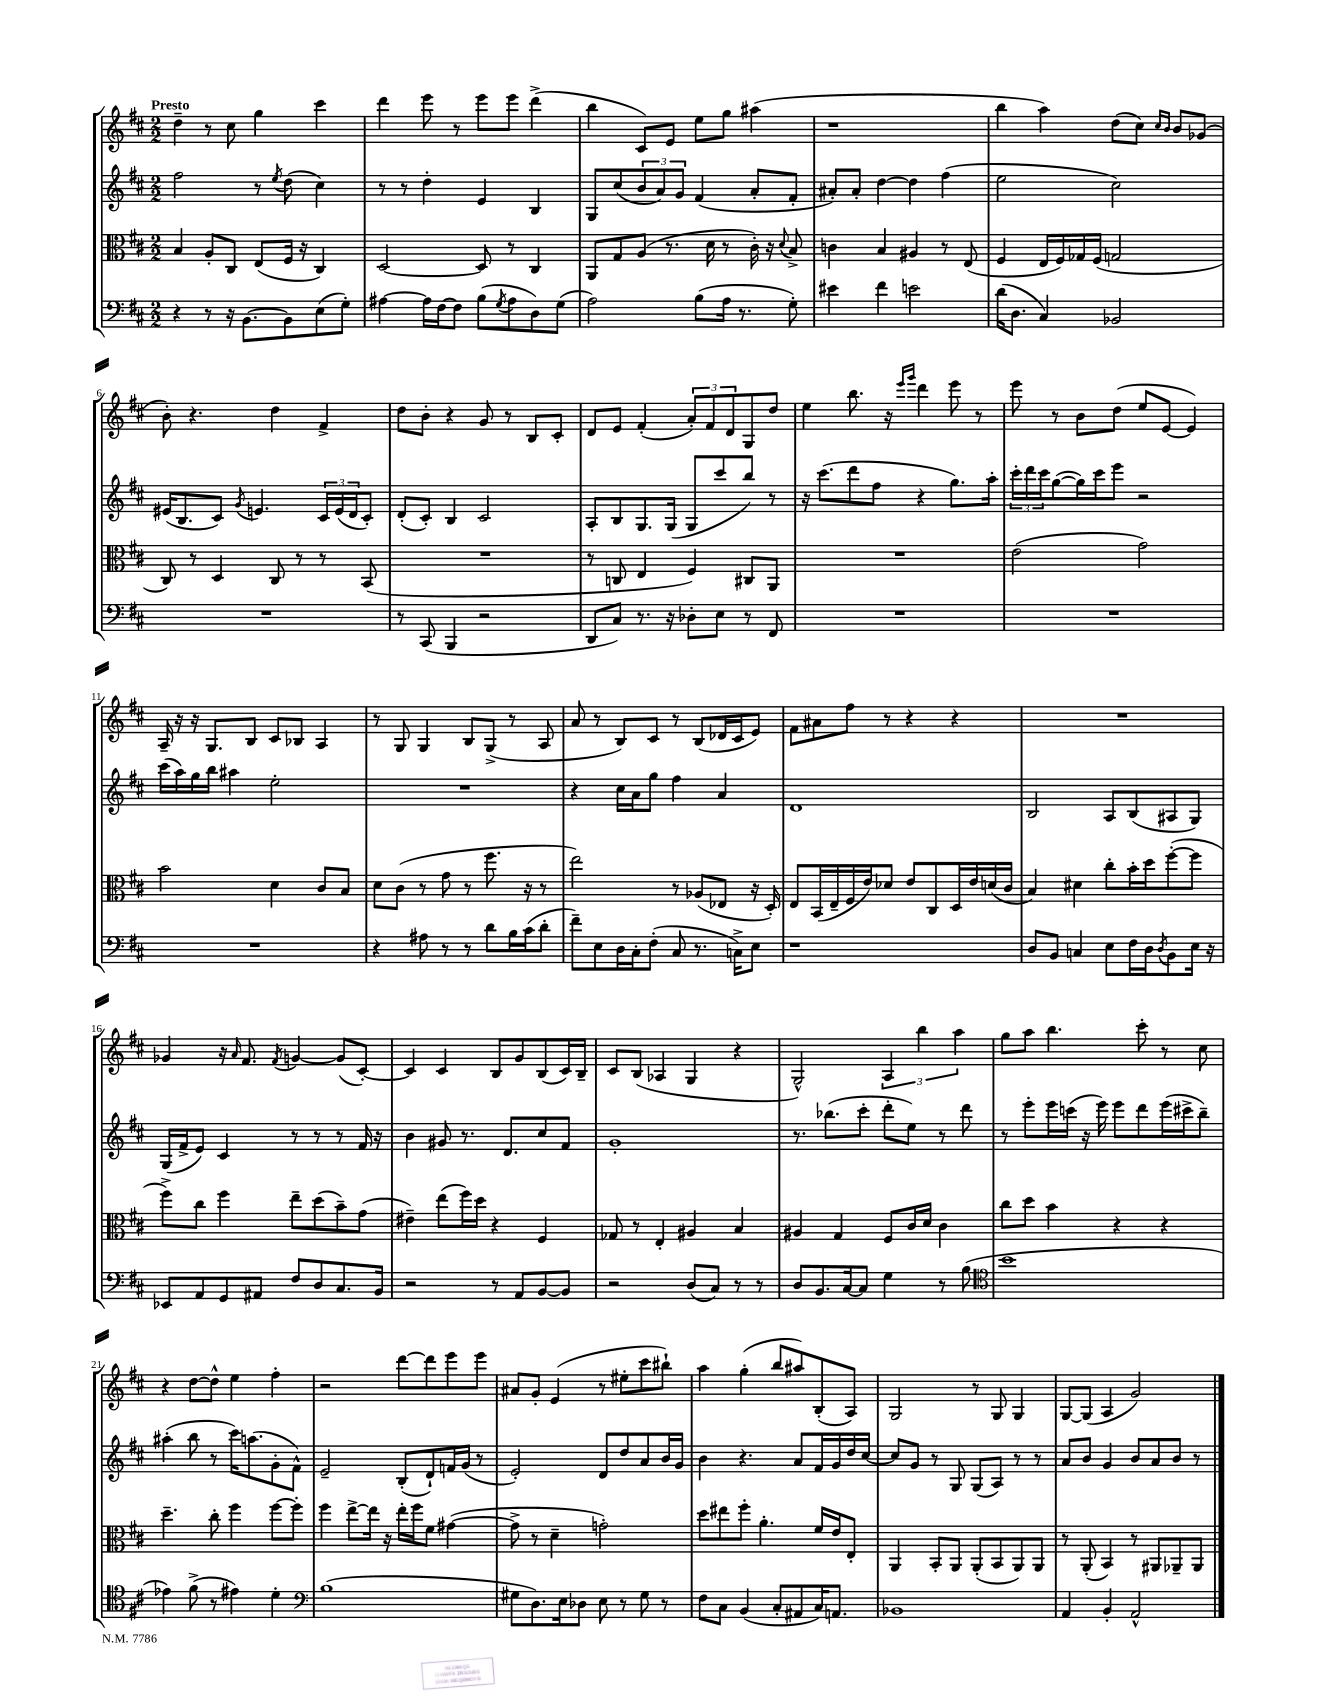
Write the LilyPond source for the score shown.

<<
\new StaffGroup <<
\new Staff = "s0" {
    \clef treble \key d \major \numericTimeSignature \time 2/2 \tempo "Presto"
    d''4-- r8 cis''8 g''4 cis'''4 |
    d'''4 e'''8 r8 e'''8 e'''8 d'''4->( |
    b''4 cis'8) e'8 e''8 g''8 ais''4( |
    r1 |
    b''4 a''4) d''8( cis''8) \grace { cis''16 b'16 } b'8 ges'8( |
    b'8-.) r4. d''4 fis'4-> |
    d''8 b'8-. r4 g'8 r8 b8 cis'8-. |
    d'8 e'8 fis'4-.( \tuplet 3/2 { a'8-.) fis'8 d'8 } g8 d''8 |
    e''4 b''8. r16 \grace { e'''16 g'''16 } d'''4 e'''8 r8 |
    e'''8 r8 b'8 d''8( e''8 e'8~ e'4) |
    a16-- r16 r16 g8. b8 cis'8 bes8 a4 |
    r8 g8 g4 b8 g8->( r8 a8 |
    a'8 r8 b8) cis'8 r8 b8( des'16 cis'16 e'8) |
    fis'8 ais'8 fis''8 r8 r4 r4 |
    R1 |
    ges'4 r16 \grace { a'16 } fis'8. \acciaccatura { fis'8 } g'4~ g'8( cis'8~-.) |
    cis'4 cis'4 b8 g'8 b8( cis'16) b16-- |
    cis'8 b8( aes4 g4 r4 |
    g2-^) \tuplet 3/2 { a4 b''4 a''4 } |
    g''8 a''8 b''4. cis'''8-. r8 cis''8 |
    r4 d''8~ d''8-^ e''4 fis''4-. |
    r2 d'''8~ d'''8 e'''8 e'''8 |
    ais'8 g'8-. e'4( r8 eis''8-. cis'''8 bis''8-!) |
    a''4 g''4-.( b''8 ais''8) b8-.( a8) |
    g2 r8 g8 g4 |
    g8~ g8( a4 g'2) \bar "|." |
}
\new Staff = "s1" {
    \clef treble \key d \major \numericTimeSignature \time 2/2
    fis''2 r8 \acciaccatura { e''8 } d''8( cis''4) |
    r8 r8 d''4-. e'4 b4 |
    g8 cis''8( \tuplet 3/2 { b'8 a'8) g'8 } fis'4( a'8-. fis'8-. |
    ais'8-.) ais'8-. d''4~ d''4 fis''4( |
    e''2 cis''2) |
    eis'16( b8. cis'8) \acciaccatura { g'8 } e'4. \tuplet 3/2 { cis'16 e'16( d'16 } cis'8-.) |
    d'8-.( cis'8-.) b4 cis'2 |
    a8-. b8 g8. g16( g8 cis'''8 b''8) r8 |
    r16 cis'''8.( d'''8 fis''8 r4 g''8.) a''16-. |
    \tuplet 3/2 { cis'''16-. d'''16 cis'''16 } g''8~( g''16) cis'''16 e'''8 r2 |
    cis'''16( a''16) g''16 b''16 ais''4 e''2-. |
    R1 |
    r4 cis''16 a'16 g''8 fis''4 a'4 |
    d'1 |
    b2 a8 b8( ais8 g8) |
    g16( fis'16-> e'8) cis'4 r8 r8 r8 fis'16 r16 |
    b'4 gis'8 r8. d'8. cis''8 fis'8 |
    g'1-. |
    r8. bes''8.( cis'''8-. d'''8-. e''8) r8 d'''8 |
    r8 e'''8-. e'''16 c'''16( r16 e'''16) e'''8 d'''8 e'''16( cis'''16-> b''8--) |
    ais''4-.( b''8 r8 cis'''16) a''8.( g'8-. fis'8-^) |
    e'2-- b8-.( d'8-!) f'16 g'16( r8 |
    e'2-.) d'8 d''8 a'8 b'16 g'16 |
    b'4 r4. a'8 fis'16 g'16 d''16 cis''16~ |
    cis''8 g'8 r8 g8 g8( a8) r8 r8 |
    a'8 b'8 g'4 b'8 a'8 b'8 r8 \bar "|." |
}
\new Staff = "s2" {
    \clef alto \key d \major \numericTimeSignature \time 2/2
    b4 a8-. cis8 e8( fis16 r16 cis4) |
    d2~ d8 r8 cis4 |
    a,8 g8 a8( r8. d'16 r8 cis'16-.) r16 \appoggiatura { d'8 } b8-> |
    c'4 b4 ais4 r8 e8( |
    fis4 e16 fis16) ges16 fis16( g2 |
    cis8) r8 d4 cis8 r8 r8 b,8( |
    R1 |
    r8 c8 e4 fis4) cis8 a,8 |
    R1 |
    e'2( g'2) |
    b'2 d'4 cis'8 b8 |
    d'8 cis'8( r8 g'8 r8 fis''8. r16 r8 |
    e''2) r8 aes8( ees8 r16 d16-.) |
    e8 b,16( e16-- fis16 e'16) des'8 e'8 cis8 d16 e'16 d'16( cis'16 |
    b4) dis'4 cis''8-. b'16-. d''16 fis''8~-.( fis''8 |
    fis''8->) cis''8 fis''4 e''8-- d''8( b'8--) g'8( |
    eis'4--) e''8( fis''16) d''16 r4 fis4 |
    ges8 r8 e4-. ais4 b4 |
    ais4 g4 fis8 cis'16 d'16 cis'4 |
    cis''8 d''8 b'4 r4 r4 |
    d''4.-- cis''8-. fis''4 fis''8~ fis''8-. |
    fis''4 e''8~-> e''16 r16 e''16-. fis''16 fis'8 gis'4~( |
    gis'8-> r8 d'4-- g'2-.) |
    d''8 eis''8 fis''8-. a'4.-. fis'16 e'16 e8-. |
    a,4 b,8-. a,8 a,8-.( b,8 a,8) a,8 |
    r8 a,8-.( b,4) r8 ais,8 aes,8-- aes,8 \bar "|." |
}
\new Staff = "s3" {
    \clef bass \key d \major \numericTimeSignature \time 2/2
    r4 r8 r16 b,8.~ b,8 e8( g8-.) |
    ais4~ ais16 fis16~ fis8 b8( \acciaccatura { g8 } ais8 d8) g8( |
    a2) b8( a16 r8. g8-.) |
    eis'4 fis'4 e'2 |
    d'16( d8. cis4) bes,2 |
    R1 |
    r8 cis,8( b,,4 r2 |
    d,8 cis8) r8. r16 des8-. e8 r8 fis,8 |
    R1 |
    R1 |
    R1 |
    r4 ais8 r8 r8 d'8 b16 cis'16( d'8-. |
    fis'8--) e8 d16 cis16-. fis8-.( cis8 r8. c16->) e8 |
    r1 |
    d8 b,8 c4 e8 fis16 d16 \acciaccatura { d8 } b,8 e16 r16 |
    ees,8 a,8 g,8 ais,8 fis8 d8 cis8. b,16 |
    r2 r8 a,8 b,8~ b,8 |
    r2 d8( cis8) r8 r8 |
    d8 b,8. cis16~ cis8 g4 r8 b8( |
    \clef tenor b'1 |
    ees'4) fis'8->( r8 eis'4) d'4-. |
    \clef bass b1( |
    gis8 d8.) e16 des8 e8 r8 gis8 r8 |
    fis8 cis8 b,4( cis8-. ais,8 cis16) a,8. |
    bes,1 |
    a,4 b,4-. a,2-^ \bar "|." |
}
>>
>>
